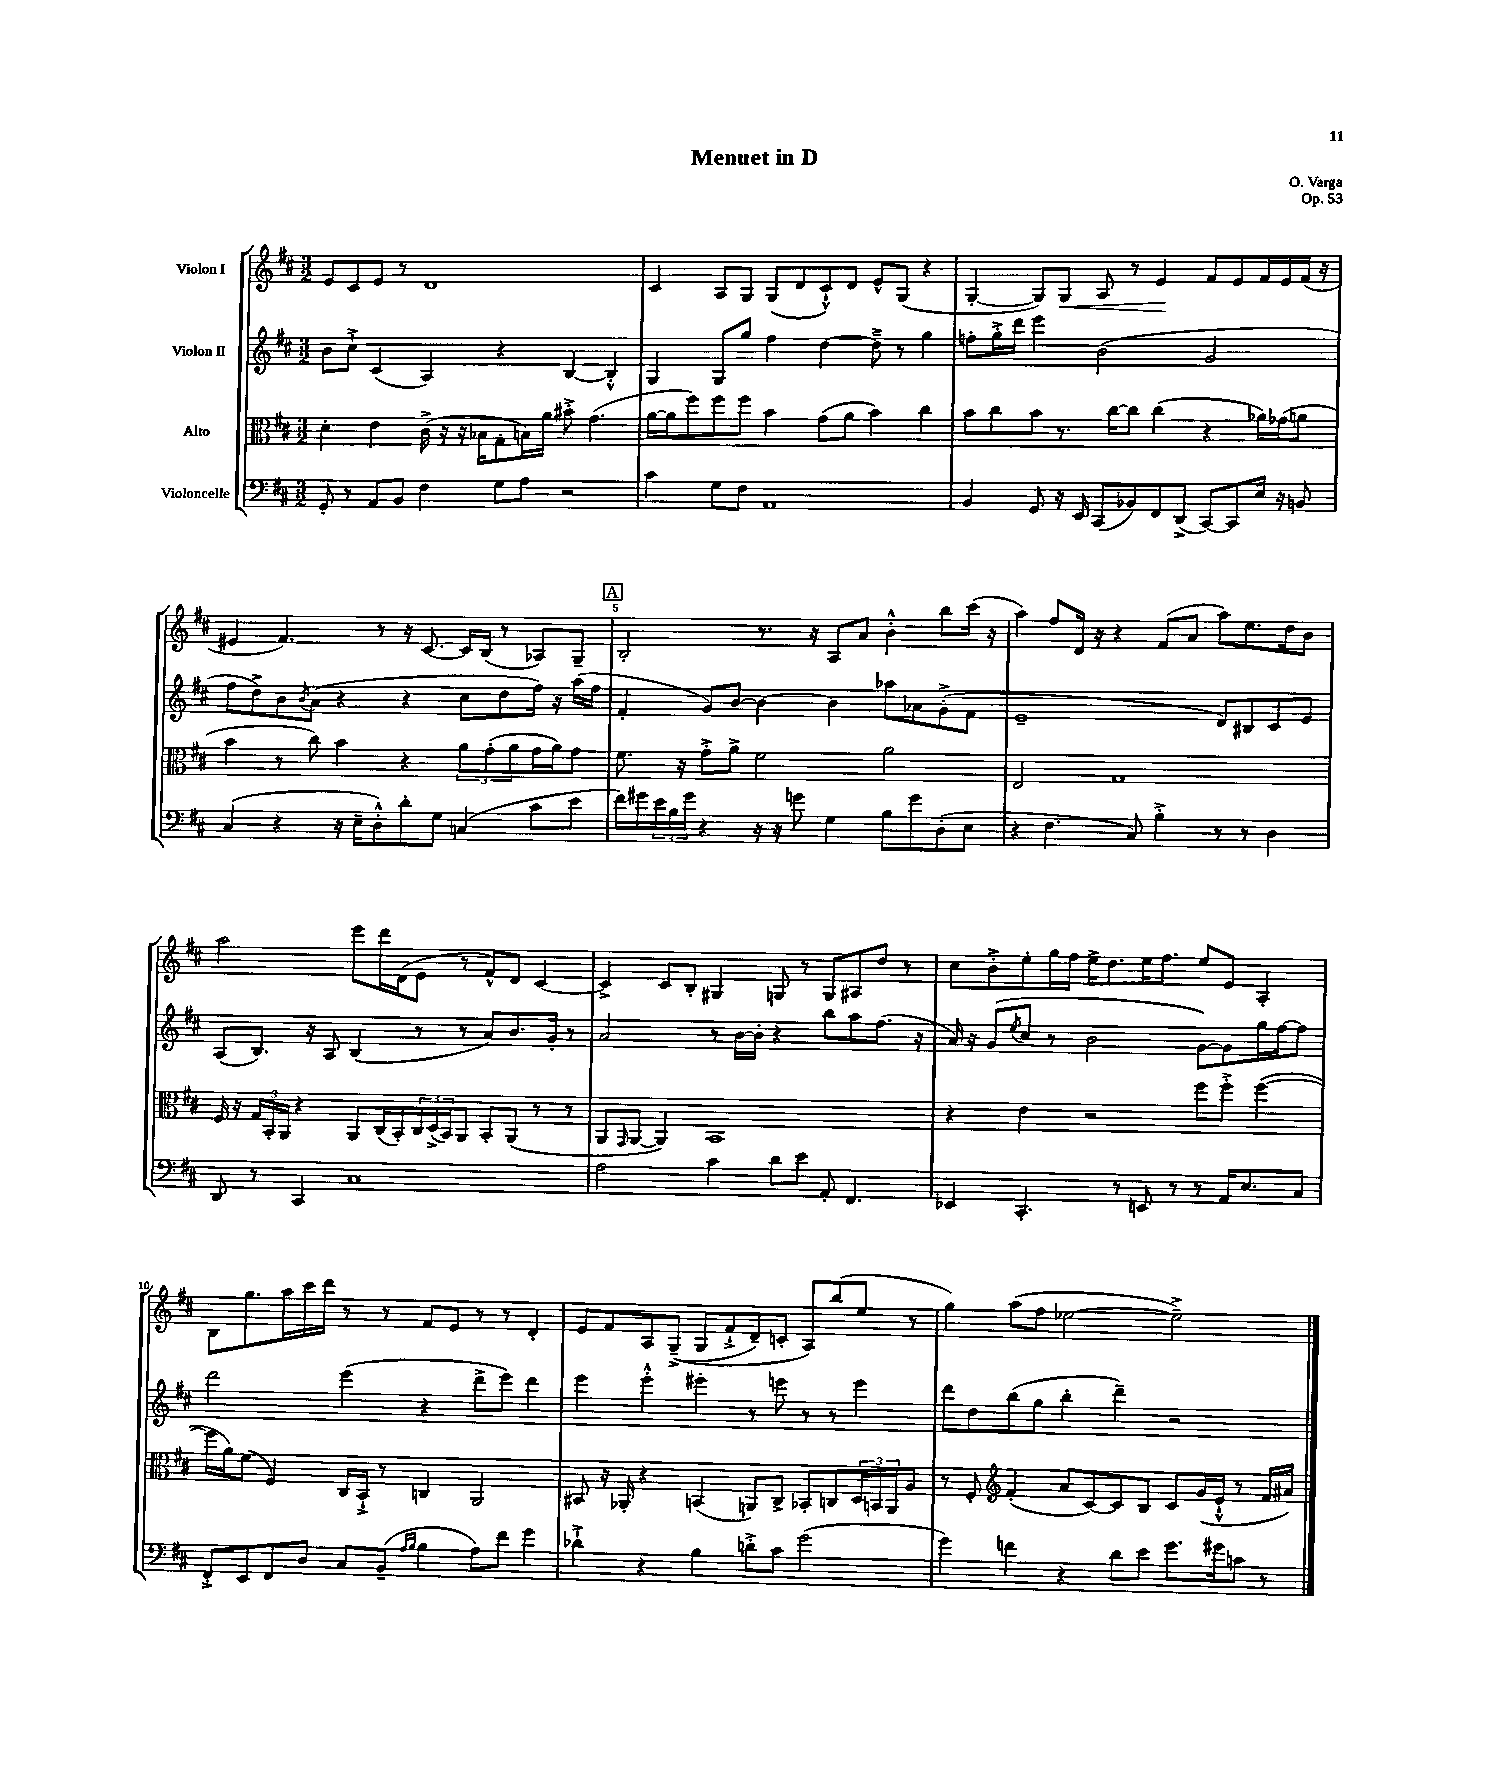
\header { title = "Menuet in D" composer = "O. Varga" opus = "Op. 53" }
<<
\new StaffGroup <<
\new Staff = "s0" \with { instrumentName = "Violon I" } {
    \clef treble \key d \major \numericTimeSignature \time 3/2
    e'8 cis'8 e'8 r8 d'1 |
    cis'4 a8 g8 g8( d'8 cis'8-!-^) d'8 e'8-^ g8( r4 |
    g4~-. g8) g8\< a8 r8 e'4\! fis'8 e'8 fis'16 e'16 fis'16( r16 |
    eis'4 fis'4.) r8 r16 cis'8.~ cis'16 b16( r8 aes8) g8-- |
    \mark \markup { \box "A" } b2-. r8. r16 a8 a'8 b'4-.-^ b''8 cis'''16( r16 |
    a''4) fis''8 d'16 r16 r4 fis'8( a'8 a''8) e''8. d''16 b'8 |
    a''2 e'''8 d'''16 d'16( e'8 r8 fis'8-^) d'8 cis'4~ |
    cis'4-> cis'8 b8-. gis4 g8 r8 g8 ais8 d''8 r8 |
    cis''8 b'8-.-> e''8-. g''16 fis''16 e''16-> d''8. e''16 fis''8. e''8 e'8 a4-. |
    b8 g''8. a''16 cis'''16 d'''16 r8 r8 fis'8 e'8 r8 r8 d'4-. |
    e'8 fis'8 a8 g8--->(\( g8 fis'8-!-> d'8--) c'8-. a8\) b''8( e''8 r8 |
    g''4) a''8( fis''8 ees''2~ ees''2--->) \bar "|." |
}
\new Staff = "s1" \with { instrumentName = "Violon II" } {
    \clef treble \key d \major \numericTimeSignature \time 3/2
    b'8 cis''8-!-> cis'4( a4) r4 b4~ b4-.-^ |
    g4 g8 g''8 fis''4 d''4~ d''8---> r8 g''4 |
    f''8-. g''16-.-> d'''16 e'''4 b'2( g'2 |
    fis''8 d''8->) b'8 \acciaccatura { b'8 } a'8( r4 r4 cis''8 d''8 fis''16) r16 a''16( fis''16 |
    \mark \markup { \box "A" } fis'4-. g'8) b'8~ b'4~ b'4 aes''8 aes'8 g'8-.->( fis'8 |
    e'1-- d'8) bis8 cis'8 e'8 |
    a8( b8.) r16 a8 b4( r8 r8 a'8) b'8. g'16-. r8 |
    a'2 r8 b'16~ b'16-. r4 b''8 a''8 fis''8.( r16 |
    a'16) r16 g'8( \acciaccatura { e''8 } cis''8 r8 b'2 g'8~) g'8 g''16 fis''16~ fis''8 |
    d'''2 e'''4( r4 d'''8-> e'''8) d'''4 |
    e'''4 e'''4-.-^ eis'''4-. r8 e'''8 r8 r8 e'''4 |
    d'''8 d''8 b''8( g''8 b''4-. d'''4--) r2 \bar "|." |
}
\new Staff = "s2" \with { instrumentName = "Alto" } {
    \clef alto \key d \major \numericTimeSignature \time 3/2
    d'4-. e'4 cis'16->( r16 r16 bes16 g8-. b16) a'16 bis'8-.-> g'4.( |
    a'16~ a'16 fis''8) fis''8 fis''8 b'4 g'8( a'8 b'4) cis''4 |
    b'8 cis''8 b'8 r8. cis''16~ cis''8 cis''4( r4 aes'16) ges'16( a'8 |
    b'4 r8 cis''8) b'4 r4 \tuplet 3/2 { a'8 g'8-.( a'8 } g'16 a'16) g'8 |
    \mark \markup { \box "A" } fis'8. r16 g'8-.-> a'8-> fis'2 a'2 |
    e2 g1 |
    fis16 r16 \tuplet 3/2 { g16 b,16-. a,16 } r4 a,8 cis16( b,16-.) \tuplet 3/2 { cis16 d16->( b,16) } a,8 b,8-. a,8( r8 r8 |
    a,8 \grace { g,16 } a,8~ a,4) b,1 |
    r4 e'4 r2 fis''8 fis''8-.-> fis''4~( |
    fis''16 a'16) fis'8( fis4) cis16 b,16-!-> r8 c4 a,2 |
    bis,8 r16 aes,16-. r4 b,4( a,8) cis8-> bes,8-. c8 \tuplet 3/2 { d16 b,16 a,16 } a8 |
    r8 fis8-. \clef treble fis'4-.( a'8 cis'8~) cis'8 b8 cis'8 g'16( e'16-!-^ r8 fis'16 ais'16) \bar "|." |
}
\new Staff = "s3" \with { instrumentName = "Violoncelle" } {
    \clef bass \key d \major \numericTimeSignature \time 3/2
    g,8-. r8 a,8 b,8 fis4 g8 a8 r2 |
    cis'4 g8 fis8 a,1 |
    b,4 g,8 r16 e,16 cis,8( bes,8) fis,8 d,8->( cis,8~) cis,8 e16 r16 b,8 |
    cis4( r4 r16 e16-- d8-.-^) d'8-. g8 c4( cis'8 e'8 |
    \mark \markup { \box "A" } fis'16) gis'16 \tuplet 3/2 { e'16 b16 gis'16 } r4 r16 r16 g'8 g4 b8 g'8 d8-.( e8 |
    r4 fis4. cis8) b4-.-> r8 r8 d4 |
    d,8 r8 cis,4 cis1 |
    a2 cis'4 d'8 e'8 a,8-. fis,4. |
    ees,4 cis,4.-. r8 e,8 r8 r8 a,16 e8. cis8 |
    fis,8-.-> e,8 fis,8 d8 cis8 b,8--( \grace { a16 b16 } b4 a8) fis'8 g'4 |
    des'4-!-> r4 b4 d'8-.-> cis'8 g'2( |
    g'4) f'4 r4 d'8 e'8 g'8. gis'16 c'8 r8 \bar "|." |
}
>>
>>
\layout { \context { \Score \override BarNumber.break-visibility = ##(#f #t #t) barNumberVisibility = #(every-nth-bar-number-visible 5) } }
